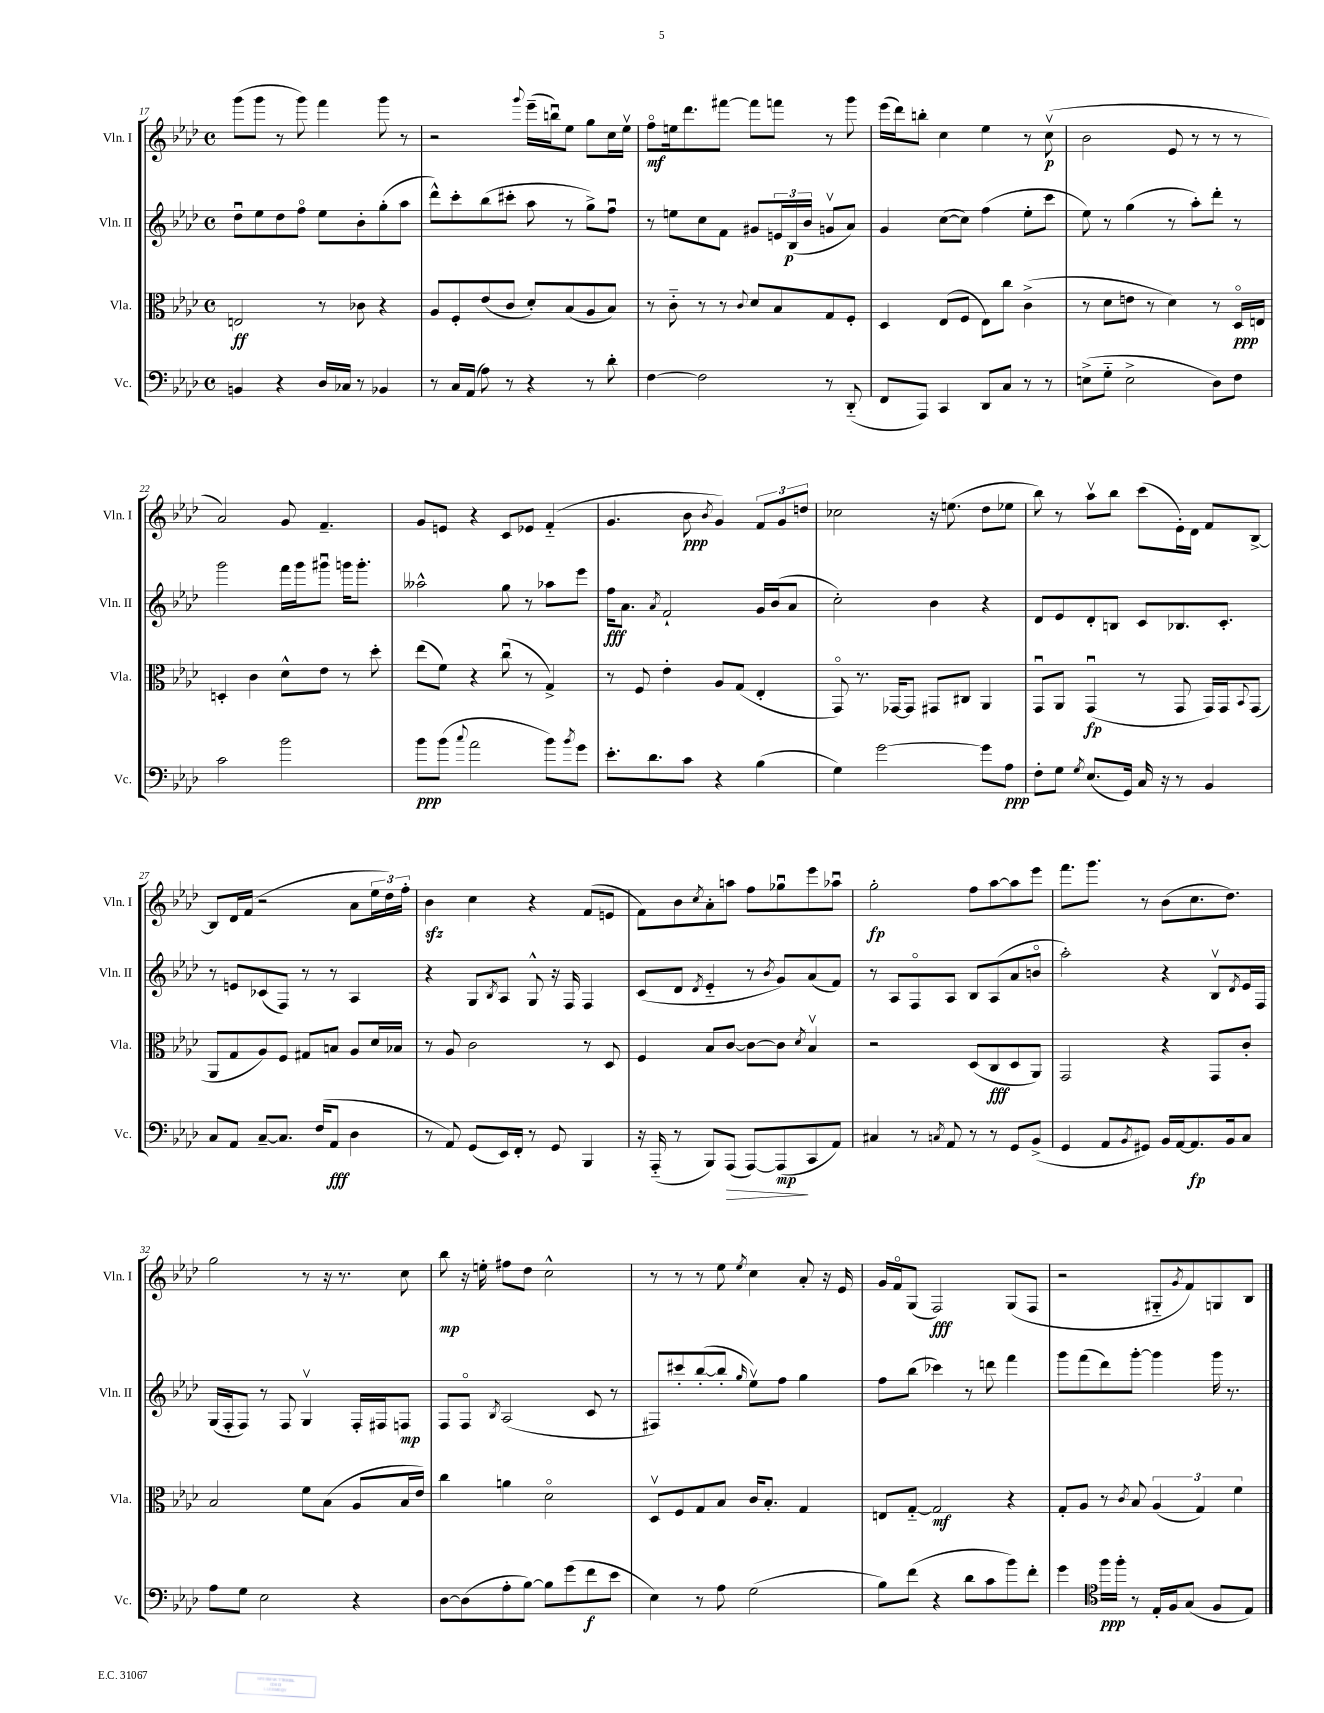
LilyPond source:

<<
\new StaffGroup <<
\new Staff = "s0" \with { instrumentName = "Vln. I" shortInstrumentName = "Vln. I" } {
    \clef treble \key aes \major \defaultTimeSignature \time 4/4
    g'''8( g'''8 r8 g'''8) f'''4 g'''8 r8 |
    r2 \appoggiatura { g'''8 } ees'''16--( b''16\downbow) ees''8 g''8 c''16 ees''16\upbow |
    f''8\flageolet\mf e''16 des'''8. fis'''8~ fis'''8 f'''8 r8 g'''8 |
    ees'''16( des'''16) b''8-. c''4 ees''4 r8 c''8\upbow\p( |
    bes'2 ees'8 r8 r8 r8 |
    aes'2) g'8 f'4.-- |
    g'8 e'8 r4 c'8 ees'8 f'4-_( |
    g'4. bes'8\ppp \acciaccatura { bes'8 } g'4) \tuplet 3/2 { f'8 g'8 d''8 } |
    ces''2 r16 e''8.( des''8 ees''8 |
    bes''8) r8 aes''8\upbow bes''8 c'''8( ees'16-.) des'16 f'8 bes8~-> |
    bes8 des'16 f'16( r2 aes'8 \tuplet 3/2 { ees''16 des''16) f''16-. } |
    bes'4\sfz c''4 r4 f'8( e'8 |
    f'8) bes'8 \acciaccatura { c''8 } aes'8-. a''8 f''8 ges''8\downbow ees'''8 aes''8\downbow |
    g''2-.\fp f''8 aes''8~ aes''8 ees'''8 |
    f'''8. g'''8. r8 bes'8( c''8. des''8.) |
    g''2 r8 r16 r8. c''8 |
    bes''8\mp r16 e''16-. fis''8 des''8 c''2-^ |
    r8 r8 r8 ees''8 \acciaccatura { ees''8 } c''4 aes'8-. r16 ees'16 |
    g'16 f'16\flageolet g8( f2\fff) g8( f8 |
    r2 gis8-_ \acciaccatura { g'8 } f'8) g8 bes8 \bar "|." |
}
\new Staff = "s1" \with { instrumentName = "Vln. II" shortInstrumentName = "Vln. II" } {
    \clef treble \key aes \major \defaultTimeSignature \time 4/4
    des''8\downbow ees''8 des''8 f''8\flageolet ees''8 bes'8-. g''8-.( aes''8 |
    des'''8-^) c'''8-. bes''8( cis'''8-. aes''8 r8 g''8->) f''8\downbow |
    r8 e''8 c''8 f'8 gis'8 \tuplet 3/2 { e'16 bes16\p( bes'16 } g'8\upbow aes'8) |
    g'4 c''8~( c''8) f''4( ees''8-. c'''8 |
    ees''8) r8 g''4( r8 aes''8-.) des'''8-. r8 |
    g'''2 f'''16 g'''16 gis'''8\downbow g'''16 g'''8.-. |
    aeses''2-^ g''8 r8 aes''8 ees'''8 |
    f''16\fff aes'8. \acciaccatura { aes'8 } f'2-! g'16 bes'16( aes'8 |
    c''2-.) bes'4 r4 |
    des'8 ees'8 des'8-. b8 c'8 bes8. c'8.-. |
    r8 e'8 ces'8( f8) r8 r8 aes4 |
    r4 g8 \acciaccatura { bes8 } aes8 g8-^ r16 f16 f4 |
    c'8( des'8 \acciaccatura { des'8 } ees'4-_ r8 \acciaccatura { bes'8 } g'8) aes'8( f'8) |
    r8 aes8 f8\flageolet aes8 bes8 aes8( aes'8 b'8\flageolet |
    aes''2-.) r4 bes8\upbow \acciaccatura { des'8 } ees'16 f16 |
    g16( f16-. f8) r8 f8 g4\upbow f16-. fis16 f8\mp |
    f8 f8\flageolet \acciaccatura { bes8 } aes2( c'8 r8 |
    fis8) cis'''8-. bes''8~-.( bes''8-. \grace { g''16 } ees''8\upbow) f''8 g''4 |
    f''8 bes''8( ces'''4) r8 d'''8 f'''4 |
    g'''8 f'''8( des'''8) g'''8~-. g'''4 g'''16 r8. \bar "|." |
}
\new Staff = "s2" \with { instrumentName = "Vla." shortInstrumentName = "Vla." } {
    \clef alto \key aes \major \defaultTimeSignature \time 4/4
    e2\ff r8 ces'8 r4 |
    aes8 f8-. ees'8( c'8 des'8-.) bes8( aes8 bes8) |
    r8 c'8-_ r8 r8 \appoggiatura { c'8 } des'8 bes8 g8 f8-. |
    des4 ees8( f8 ees8) c''8 c'4->( |
    r8 des'8 e'8 r8 des'4) r8 des16\flageolet\ppp e16 |
    d4-. c'4 des'8-^ ees'8 r8 des''8-. |
    ees''8( f'8) r4 c''8\downbow( r8 g4->) |
    r8 f8 ees'4-. aes8 g8( ees4-. |
    g,8\flageolet) r8. ges,16~ ges,8 gis,8 cis8 aes,4 |
    g,8\downbow aes,8 g,4\downbow\fp( r8 g,8 g,16) g,16 \appoggiatura { bes,8 } g,8( |
    aes,8 g8 aes8) f8 gis8 b8 aes8 des'16 bes16 |
    r8 aes8 c'2 r8 des8 |
    f4 bes8 c'8~ c'8~ c'8 \acciaccatura { des'8 } bes4\upbow |
    r2 des8( c8\fff des8 aes,8) |
    g,2 r4 g,8 c'8-. |
    bes2 f'8 bes8( aes8 bes16 ees'16) |
    c''4 a'4 des'2\flageolet |
    des8\upbow f8 g8 bes8 c'16 bes8.-. g4 |
    e8 g8~-_ g2\mf r4 |
    g8-. aes8 r8 \acciaccatura { c'8 } bes8 \tuplet 3/2 { aes4( g4) f'4 } \bar "|." |
}
\new Staff = "s3" \with { instrumentName = "Vc." shortInstrumentName = "Vc." } {
    \clef bass \key aes \major \defaultTimeSignature \time 4/4
    b,4 r4 des16 ces16 r8 bes,4 |
    r8 c16 aes,16( aes8) r8 r4 r8 des'8-. |
    f4~ f2 r8 des,8-_( |
    f,8 aes,,8) c,4 des,8 c8 r8 r8 |
    e8->( g8-_ e2-> des8) f8 |
    c'2 bes'2 |
    bes'8\ppp bes'8( \appoggiatura { c''8 } aes'2 bes'8) \acciaccatura { bes'8 } g'8 |
    ees'8.-. des'8. c'8 r4 bes4( |
    g4) g'2~ g'8 aes8\ppp |
    f8-. g8 \acciaccatura { g8 } ees8.( g,16) c16 r16 r8 bes,4 |
    c8 aes,8 c8~-- c8. f16( aes,8\fff des4 |
    r8 aes,8) g,8( ees,16) f,16-. r8 g,8 bes,,4 |
    r16 aes,,16-_( r8 bes,,8) aes,,8\>( aes,,8~) aes,,8\mp\!( c,8 aes,8) |
    cis4 r8 \acciaccatura { c8 } aes,8 r8 r8 g,8 bes,8->( |
    g,4 aes,8 \acciaccatura { bes,8 } gis,8) bes,16 aes,16~ aes,8.\fp bes,16 c8 |
    aes8 g8 ees2 r4 |
    des8~ des8( aes8-. bes8~) bes8 g'8( f'8\f ees'8 |
    ees4) r8 aes8 g2( |
    bes8) f'8( r4 des'8 c'8 bes'8) f'8-. |
    g'4 \clef tenor f''16\ppp f''16-. r8 ees16-. f16 g8( f8 ees8) \bar "|." |
}
>>
>>
\layout { \context { \Score currentBarNumber = #17 } }
